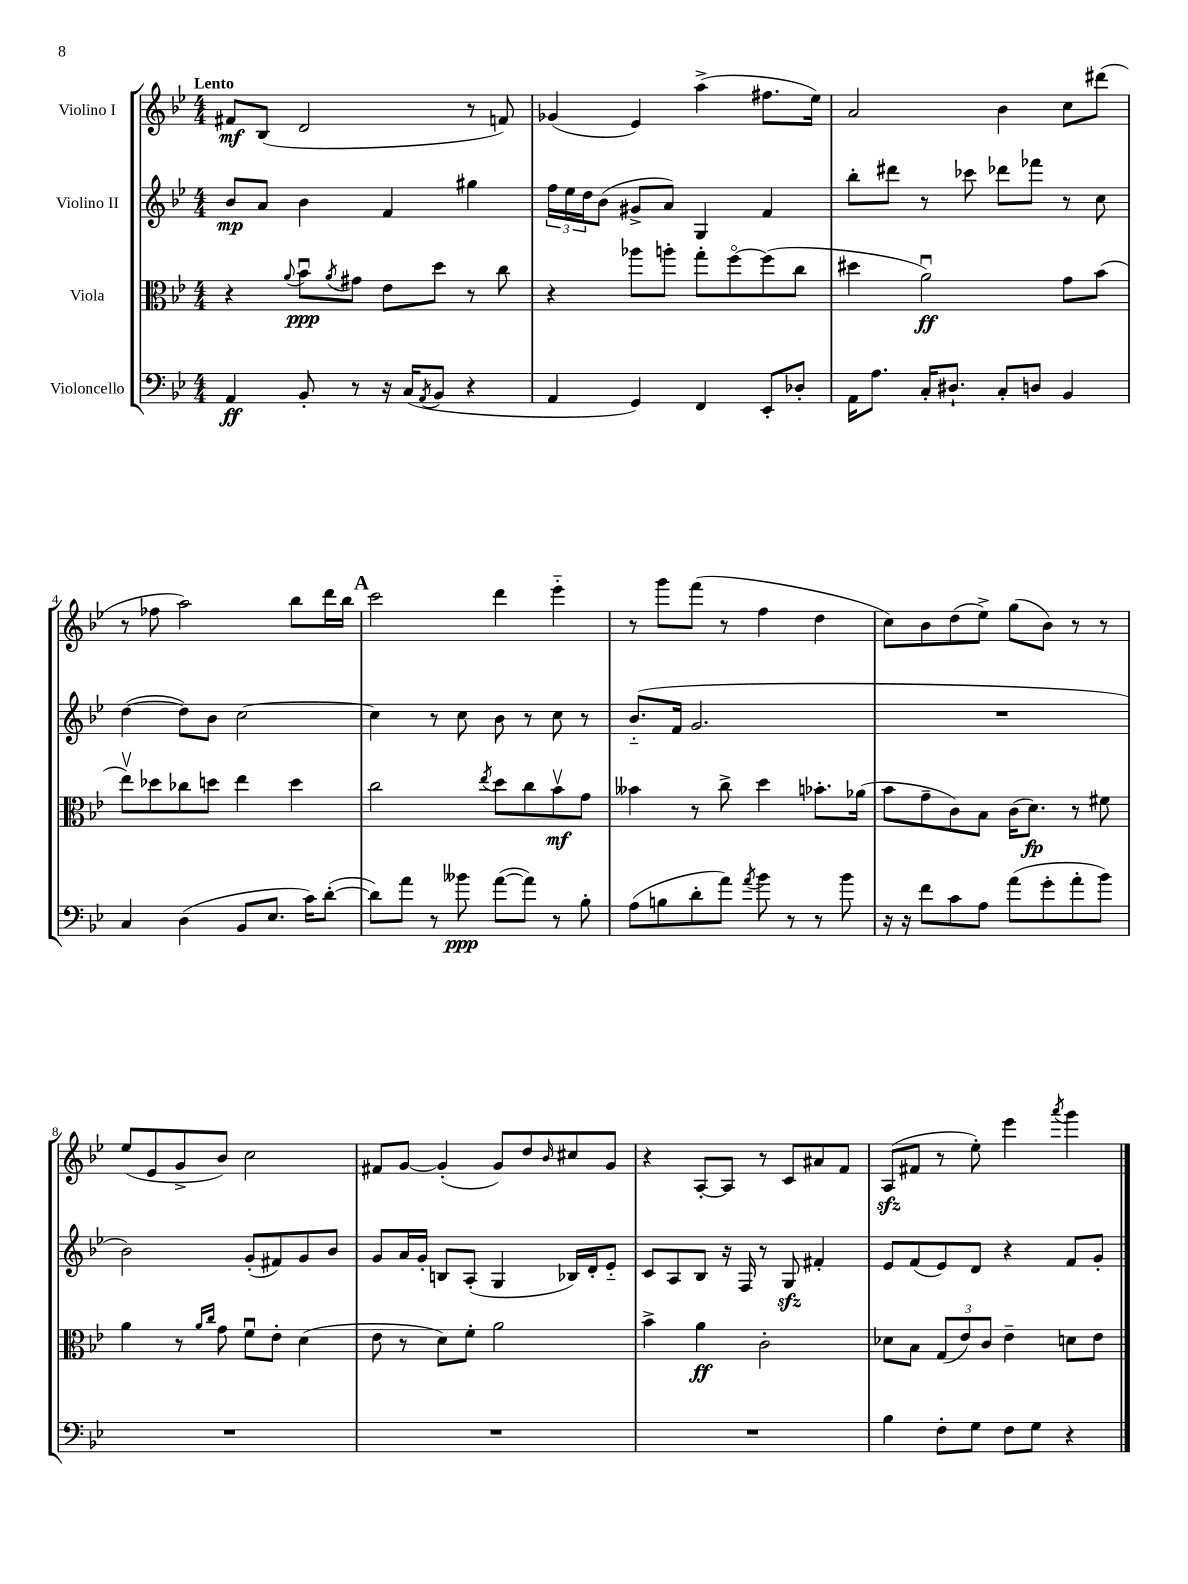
<<
\new StaffGroup <<
\new Staff = "s0" \with { instrumentName = "Violino I" } {
    \clef treble \key bes \major \numericTimeSignature \time 4/4 \tempo "Lento"
    fis'8\mf bes8( d'2 r8 f'8) |
    ges'4( ees'4) a''4->( fis''8. ees''16) |
    a'2 bes'4 c''8 dis'''8( |
    r8 fes''8 a''2) bes''8 d'''16 bes''16 |
    \mark \markup { \bold "A" } c'''2 d'''4 ees'''4-_ |
    r8 g'''8 f'''8( r8 f''4 d''4 |
    c''8) bes'8 d''8( ees''8->) g''8( bes'8) r8 r8 |
    ees''8( ees'8 g'8-> bes'8) c''2 |
    fis'8 g'8~ g'4-.( g'8) d''8 \grace { bes'16 } cis''8 g'8 |
    r4 a8~-. a8 r8 c'8 ais'8 f'8 |
    a8\sfz( fis'8 r8 ees''8-.) ees'''4 \acciaccatura { a'''8 } g'''4 \bar "|." |
}
\new Staff = "s1" \with { instrumentName = "Violino II" } {
    \clef treble \key bes \major \numericTimeSignature \time 4/4
    bes'8\mp a'8 bes'4 f'4 gis''4 |
    \tuplet 3/2 { f''16 ees''16 d''16 } bes'8( gis'8-> a'8) g4 f'4 |
    bes''8-. dis'''8 r8 ces'''8 des'''8 fes'''8 r8 c''8 |
    d''4~( d''8) bes'8 c''2~ |
    \mark \markup { \bold "A" } c''4 r8 c''8 bes'8 r8 c''8 r8 |
    bes'8.-_( f'16 g'2. |
    R1 |
    bes'2) g'8-.( fis'8) g'8 bes'8 |
    g'8 a'16 g'16-. b8 a8-.( g4 bes16) d'16-. ees'8-_ |
    c'8 a8 bes8 r16 f16 r8 g8\sfz fis'4-. |
    ees'8 f'8( ees'8) d'8 r4 f'8 g'8-. \bar "|." |
}
\new Staff = "s2" \with { instrumentName = "Viola" } {
    \clef alto \key bes \major \numericTimeSignature \time 4/4
    r4 \appoggiatura { a'8 } bes'8\downbow\ppp \acciaccatura { a'8 } gis'8 ees'8 d''8 r8 c''8 |
    r4 aes''8 a''8-. g''8-. f''8~\flageolet f''8( c''8 |
    dis''4 a'2\downbow\ff) g'8 bes'8( |
    ees''8\upbow) des''8 ces''8 d''8 ees''4 d''4 |
    \mark \markup { \bold "A" } c''2 \acciaccatura { ees''8 } d''8 c''8 bes'8\upbow\mf g'8 |
    beses'4 r8 c''8-> d''4 bes'8.-. aes'16( |
    bes'8 g'8-- c'8) bes8 c'16( d'8.\fp) r8 fis'8 |
    a'4 r8 \grace { a'16 c''16 } g'8 f'8\downbow ees'8-. d'4( |
    ees'8 r8 d'8) f'8-. a'2 |
    bes'4-> a'4\ff c'2-. |
    des'8 bes8 \tuplet 3/2 { g8( ees'8) c'8 } ees'4-- d'8 ees'8 \bar "|." |
}
\new Staff = "s3" \with { instrumentName = "Violoncello" } {
    \clef bass \key bes \major \numericTimeSignature \time 4/4
    a,4\ff bes,8-. r8 r16 c16( \acciaccatura { a,8 } bes,8 r4 |
    a,4 g,4) f,4 ees,8-. des8-. |
    a,16 a8. c16-. dis8.-! c8-. d8 bes,4 |
    c4 d4( bes,8 ees8. c'16) d'8~-.( |
    \mark \markup { \bold "A" } d'8) a'8 r8 beses'8\ppp a'8~( a'8) r8 bes8-. |
    a8( b8 d'8-. a'8) \acciaccatura { a'8 } bes'8 r8 r8 bes'8 |
    r16 r16 f'8 c'8 a8 a'8( g'8-. a'8-. bes'8) |
    R1 |
    R1 |
    R1 |
    bes4 f8-. g8 f8 g8 r4 \bar "|." |
}
>>
>>
